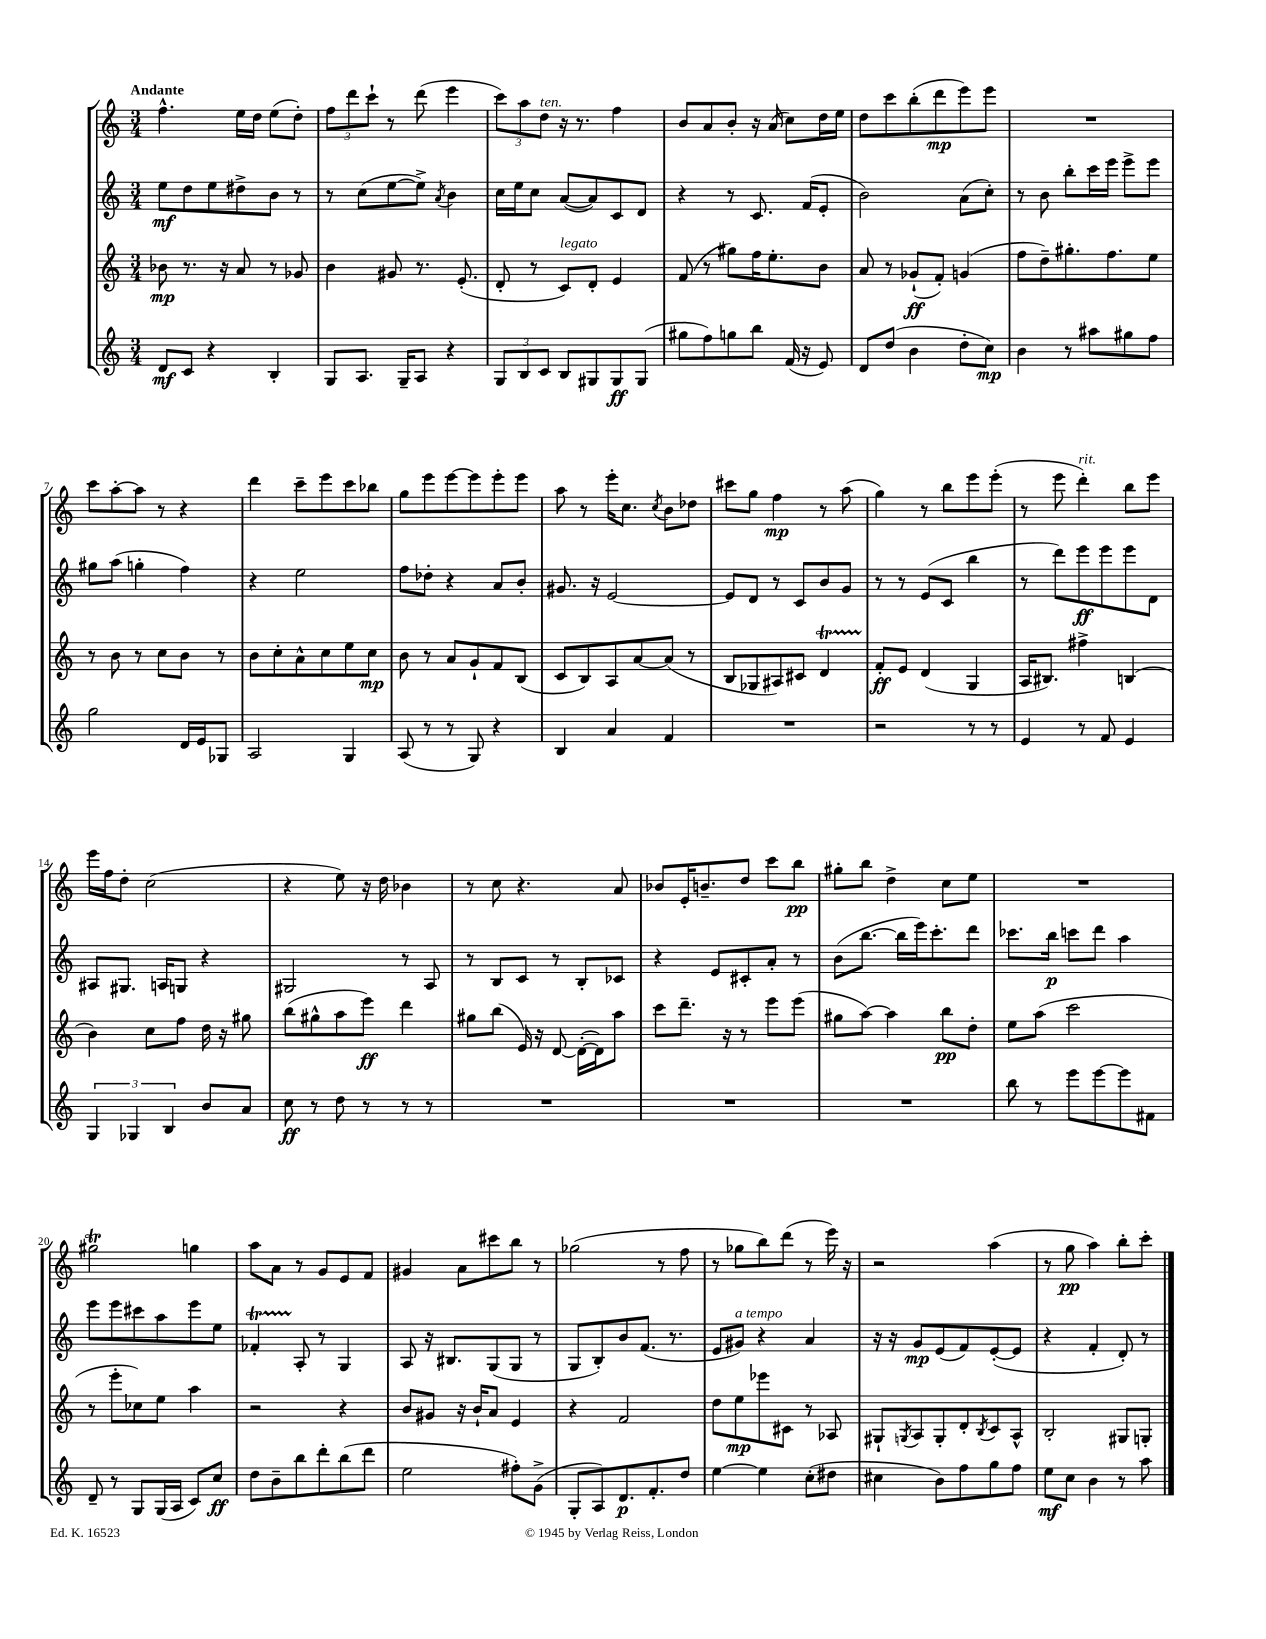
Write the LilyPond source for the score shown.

<<
\new StaffGroup <<
\new Staff = "s0" {
    \clef treble \key c \major \numericTimeSignature \time 3/4 \tempo "Andante"
    f''4.-^ e''16 d''16 e''8( d''8-.) |
    \tuplet 3/2 { f''8 d'''8 c'''8-! } r8 d'''8( e'''4 |
    \tuplet 3/2 { c'''8) a''8 d''8^\markup { \italic "ten." } } r16 r8. f''4 |
    b'8 a'8 b'8-. r16 a'16( c''8) d''16 e''16 |
    d''8 c'''8 b''8-.( d'''8\mp e'''8) e'''8 |
    R2. |
    c'''8 a''8~-. a''8 r8 r4 |
    d'''4 c'''8-- e'''8 c'''8 bes''8 |
    g''8 e'''8 e'''8~ e'''8 e'''8-. e'''8 |
    a''8 r8 e'''16-. c''8. \acciaccatura { c''8 } b'8 des''8 |
    cis'''8 g''8 f''4\mp r8 a''8( |
    g''4) r8 b''8 e'''8 e'''8-.( |
    r8 e'''8 d'''4-.^\markup { \italic "rit." }) b''8 e'''8 |
    e'''16 f''16 d''8-. c''2( |
    r4 e''8) r16 d''16 bes'4 |
    r8 c''8 r4. a'8 |
    bes'8 e'16-. b'8.-- d''8 c'''8 b''8\pp |
    gis''8-. b''8 d''4-> c''8 e''8 |
    R2. |
    gis''2\trill g''4 |
    a''8 a'8 r8 g'8 e'8 f'8 |
    gis'4 a'8 cis'''8 b''8 r8 |
    ges''2( r8 f''8 |
    r8 ges''8 b''8) d'''8( r8 e'''16) r16 |
    r2 a''4( |
    r8 g''8\pp a''4) b''8-. c'''8-. \bar "|." |
}
\new Staff = "s1" {
    \clef treble \key c \major \numericTimeSignature \time 3/4
    e''8\mf d''8 e''8 dis''8-> b'8 r8 |
    r8 c''8( e''8~ e''8->) \acciaccatura { a'8 } b'4 |
    c''16 e''16 c''8 a'8~( a'8) c'8 d'8 |
    r4 r8 c'8. f'16( e'8-. |
    b'2) a'8( c''8-.) |
    r8 b'8 b''8-. c'''16 e'''16 e'''8-> e'''8 |
    gis''8 a''8( g''4-. f''4) |
    r4 e''2 |
    f''8 des''8-. r4 a'8 b'8-. |
    gis'8. r16 e'2~ |
    e'8 d'8 r8 c'8 b'8 g'8 |
    r8 r8 e'8( c'8 b''4 |
    r8 d'''8) e'''8\ff e'''8 e'''8 d'8 |
    ais8 gis8. a16 g8 r4 |
    gis2 r8 a8 |
    r8 b8 c'8 r8 b8-. ces'8 |
    r4 e'8 cis'8-. a'8-. r8 |
    b'8( b''8.~ b''16 e'''16) c'''8.-. d'''8 |
    ces'''8. b''16\p c'''8 d'''8 a''4 |
    e'''8 e'''8 cis'''8 a''8 e'''8 e''8 |
    fes'4-.\startTrillSpan a8-.\stopTrillSpan r8 g4 |
    a8 r16 bis8. g8( g8 r8 |
    g8 b8-.) b'8 f'8.( r8. |
    e'8 gis'8^\markup { \italic "a tempo" }) r4 a'4 |
    r16 r16 g'8\mp e'8( f'8) e'8~-.( e'8 |
    r4 f'4-. d'8-.) r8 \bar "|." |
}
\new Staff = "s2" {
    \clef treble \key c \major \numericTimeSignature \time 3/4
    bes'8\mp r8. r16 a'8 r8 ges'8 |
    b'4 gis'8 r8. e'8.-.( |
    d'8-. r8 c'8^\markup { \italic "legato" }) d'8-. e'4 |
    f'8( r8 gis''8) f''16 e''8.-. b'8 |
    a'8 r8 ges'8-!\ff( f'8-.) g'4( |
    f''8 d''8--) gis''8.-. f''8. e''8 |
    r8 b'8 r8 c''8 b'8 r8 |
    b'8 c''8-. a'8-^ c''8 e''8 c''8\mp |
    b'8 r8 a'8 g'8-! f'8 b8( |
    c'8 b8) a8 a'8~ a'8( r8 |
    b8 ges8 ais8) cis'8 d'4\startTrillSpan |
    f'8-.\stopTrillSpan\ff e'8 d'4( g4 |
    a16 bis8.) fis''4-> b4( |
    b'4) c''8 f''8 d''16 r16 gis''8 |
    b''8( gis''8-^ a''8 e'''8\ff) d'''4 |
    gis''8 b''8( e'16) r16 d'8~ d'16~-.( d'16) a''8 |
    c'''8 d'''8.-- r16 r8 e'''8 e'''8( |
    gis''8 a''8~) a''4 b''8\pp d''8-. |
    e''8 a''8( c'''2 |
    r8 e'''8-. ces''8) e''8 a''4 |
    r2 r4 |
    b'8 gis'8 r16 b'16-! a'8 e'4 |
    r4 f'2 |
    d''8 e''8\mp ees'''8 cis'8 r8 aes8 |
    gis8-! \acciaccatura { g8 } a8 g8-. d'8-. \acciaccatura { b8 } c'8 a8-^ |
    b2-. gis8 g8-. \bar "|." |
}
\new Staff = "s3" {
    \clef treble \key c \major \numericTimeSignature \time 3/4
    d'8\mf c'8 r4 b4-. |
    g8 a8. g16-- a8 r4 |
    \tuplet 3/2 { g8 b8 c'8 } b8 gis8 gis8\ff gis8( |
    gis''8 f''8) g''8 b''8 f'16( r16 e'8) |
    d'8 d''8( b'4 d''8-. c''8\mp) |
    b'4 r8 ais''8 gis''8 f''8 |
    g''2 d'16 e'16 ges8 |
    a2 g4 |
    a8( r8 r8 g8) r4 |
    b4 a'4 f'4 |
    R2. |
    r2 r8 r8 |
    e'4 r8 f'8 e'4 |
    \tuplet 3/2 { g4 ges4 b4 } b'8 a'8 |
    c''8\ff r8 d''8 r8 r8 r8 |
    R2. |
    R2. |
    R2. |
    b''8 r8 e'''8 e'''8~ e'''8 fis'8 |
    d'8-- r8 g8 g16( a16 c'8) c''8\ff |
    d''8 b'8-- b''8 d'''8-. b''8( d'''8 |
    e''2 fis''8-.) g'8->( |
    g8-. a8) d'8.\p f'8.-. d''8 |
    e''4~ e''4 c''8-.( dis''8 |
    cis''4 b'8) f''8 g''8 f''8 |
    e''8\mf c''8 b'4 r8 a''8 \bar "|." |
}
>>
>>
